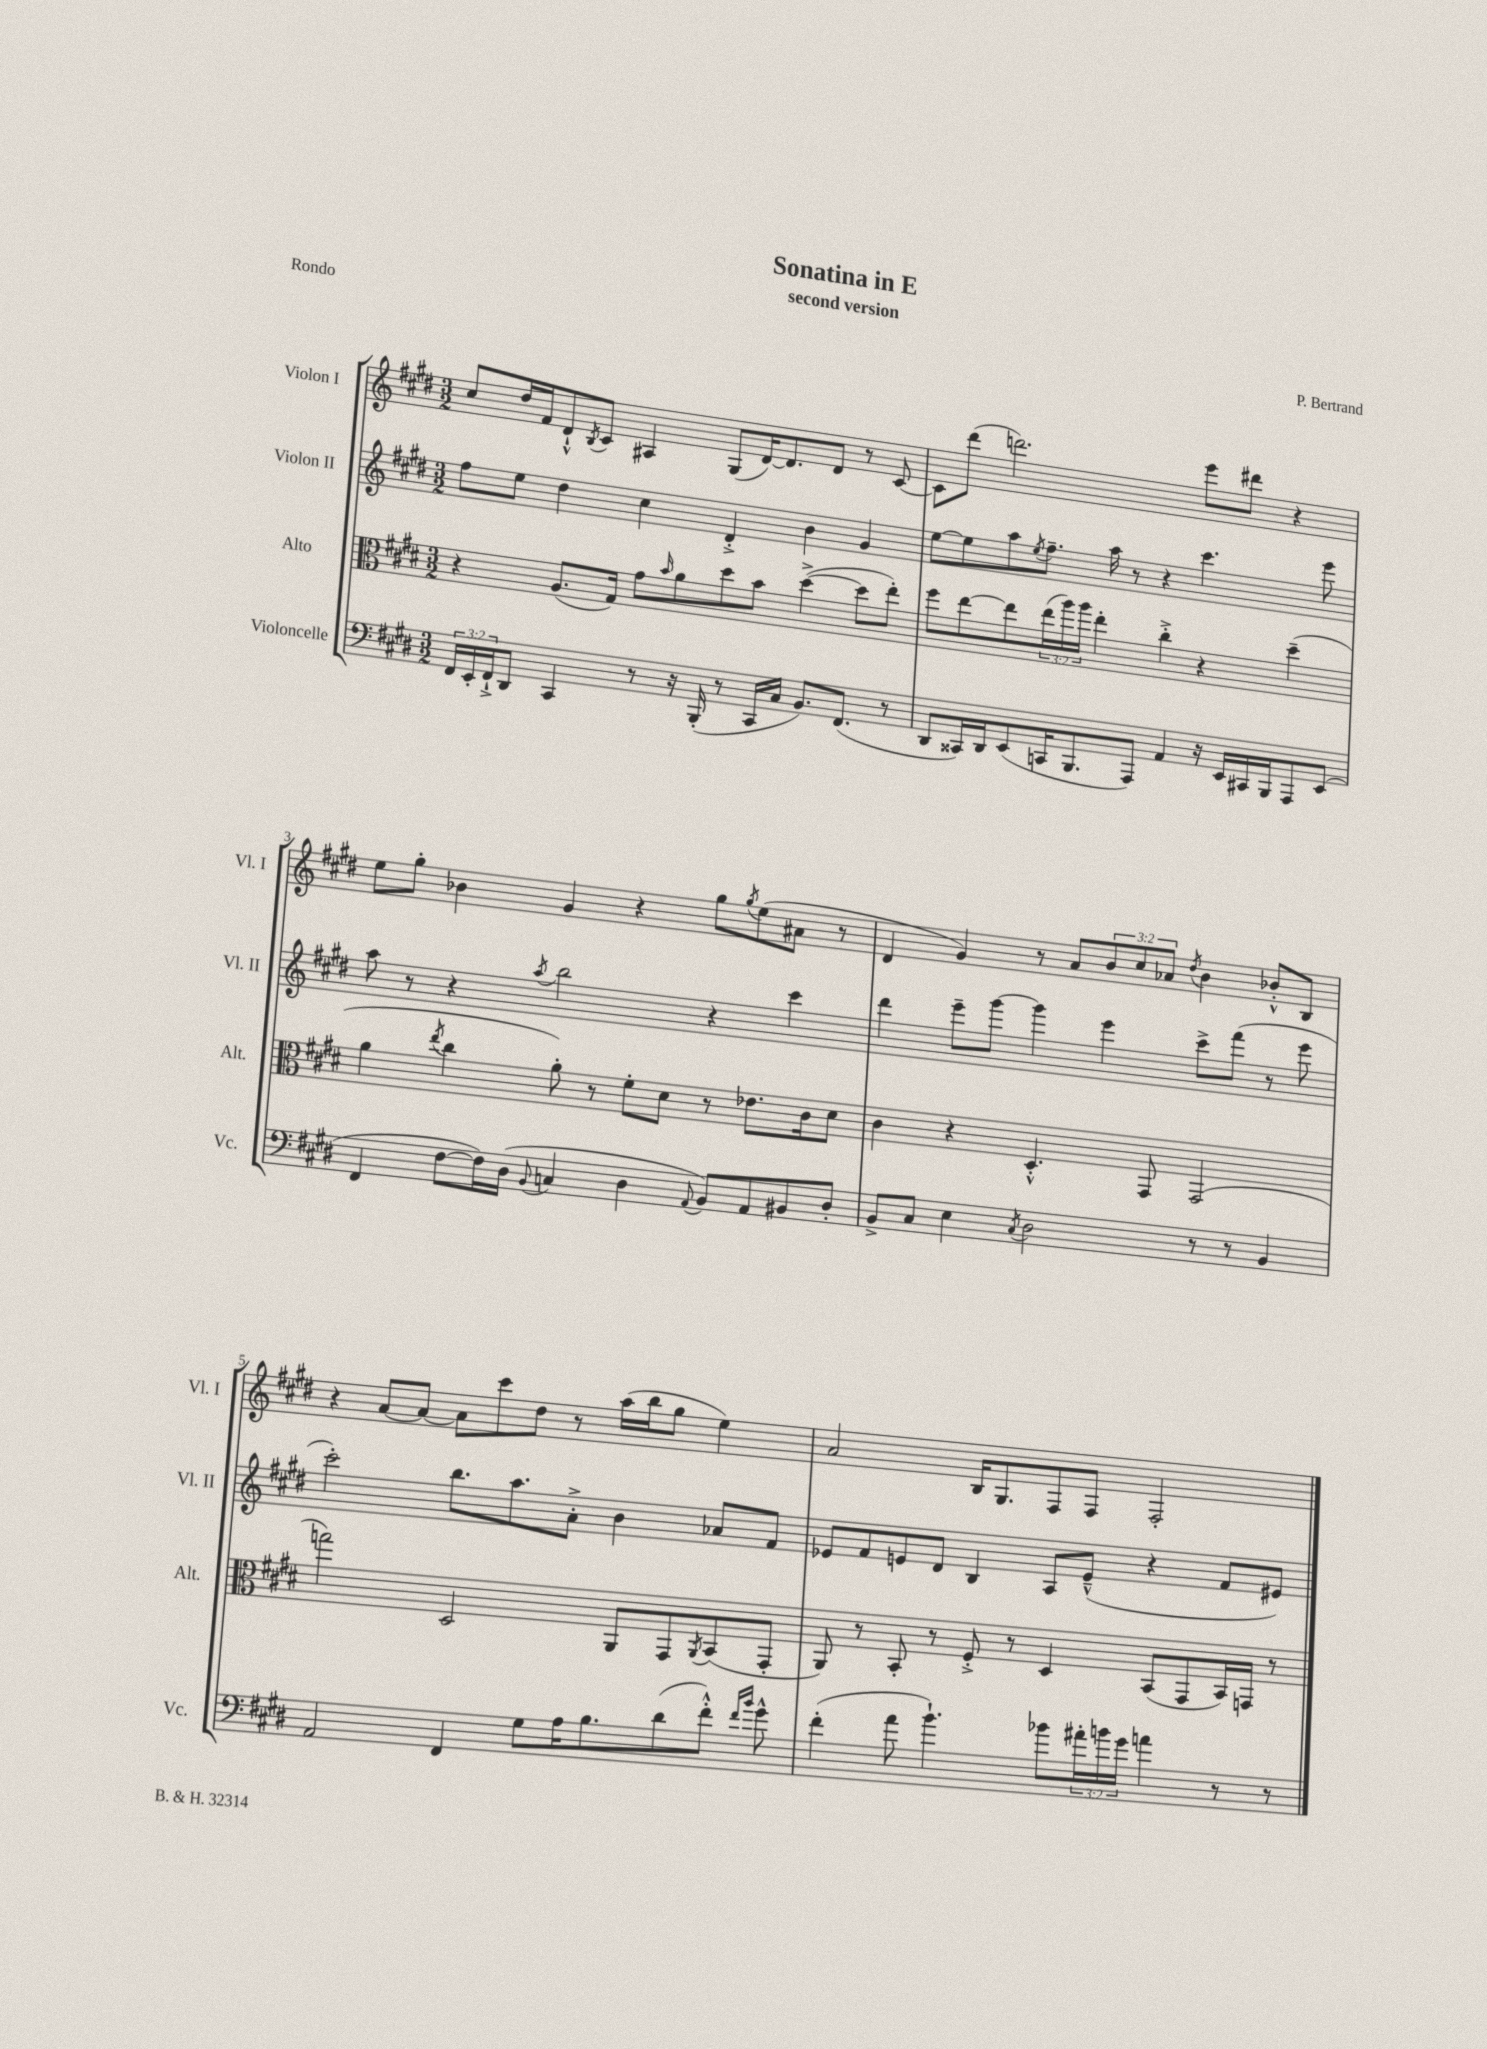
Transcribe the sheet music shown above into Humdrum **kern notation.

**kern	**kern	**kern	**kern
*staff4	*staff3	*staff2	*staff1
*clefF4	*clefC3	*clefG2	*clefG2
*k[f#c#g#d#]	*k[f#c#g#d#]	*k[f#c#g#d#]	*k[f#c#g#d#]
*M3/2	*M3/2	*M3/2	*M3/2
24FF#	4r	8ff#	8cc#
24EE'	.	.	.
24FF#`^	.	.	.
8DD#	.	8ee	16dd#
.	.	.	16f#
4CC#	(8.A	4dd#	8d#`^^
.	.	.	8qB
.	.	.	8c#
.	16G#)	.	.
8r	8g#	4cc#	4A#
.	16qqb	.	.
16r	8a	.	.
(16BBB'	.	.	.
8r	8dd#	4d#'^	(8G#
16CC#	8b	.	[16d#)
16C#	.	.	8.d#]
8.BB)	([4dd#^	4b	.
.	.	.	8d#
(8.FF#	.	.	.
.	8dd#]	4g#	8r
8r	8ee')	.	[8c#
=	=	=	=
8DD#	8ff#	[8ee	8c#]
16CC##)	[8ee	8ee]	(8ddd#
16DD#	.	.	.
(8EE	8ee]	8aa	2.ddd)
.	.	8qee	.
16CC	(24ee	8.ff#~	.
.	24aa)	.	.
8.BBB	.	.	.
.	24aa	.	.
.	4ee'	.	.
.	.	16aa	.
8AAA)	.	8r	.
4AA	4cc#'^	4r	.
16r	4r	4.ccc#	8eee
16EE	.	.	.
16CC#	.	.	8ddd#
16BBB	.	.	.
8AAA	(4dd#~	.	4r
(8EE	.	8eee	.
=	=	=	=
4FF#	4a	8aa	8ee
.	.	8r	8gg#'
.	8qee	.	.
[8F#	4cc#	4r	4b-
16F#])	.	.	.
(16D#	.	.	.
8qqBB	.	8qaa	.
4C	8a')	2bb	4g#
.	8r	.	.
4D#	8f#'	.	4r
.	8d#	.	.
8qqAA	.	.	.
8BB)	8r	4r	8gg#
.	.	.	8qgg#
8AA	8.e-	.	(8ee
8BB#	.	4ccc#	8a#
.	16c#	.	.
8D#'	8d#	.	8r
=	=	=	=
8BB^	4c#	4ddd#	4d#
8C#	.	.	.
4E	4r	8eee~	4g#)
.	.	[8ggg#	.
8qC#	.	.	.
2D#	4.D#'^^	4ggg#]	8r
.	.	.	8a
.	.	4eee	12b
.	.	.	12cc#
.	8GG#	.	.
.	.	.	12a-
.	.	.	8qdd#
8r	(2GG#	8ccc#^	4b
8r	.	(8fff#	.
4BB	.	8r	8b-'^^
.	.	8eee	8B
=	=	=	=
2AA	2gg)	2ccc#')	4r
.	.	.	[8a
.	.	.	8a_
4FF#	2D#	8.bb	8a]
.	.	.	8ccc#
.	.	8.aa	.
8G#	.	.	8dd#
16A	.	8a'^	8r
8.B	.	.	.
.	8AA	4b	(16aa
.	.	.	16bb
(8d#	8GG#	.	8gg#
.	8qAA	.	.
8f#'^^)	(8BB	8a-	4ee)
16qqf#	.	.	.
16qqb	.	.	.
8g#^^	8GG#'	8f#	.
=	=	=	=
(4f#'	8AA)	8e-	2a
.	8r	8f#	.
8a	8BB'	8e	.
4.b`)	8r	8d#	.
.	8F#'^	4B	16B
.	.	.	8.G#
.	8r	.	.
8b-	4D#	8A	8F#
24a#'	.	(8e~^^	8F#
24b	.	.	.
24g#	.	.	.
4a	(8BB	4r	2F#'
.	8GG#	.	.
8r	16BB)	8f#	.
.	16GG	.	.
8r	8r	8e#)	.
==	==	==	==
*-	*-	*-	*-
